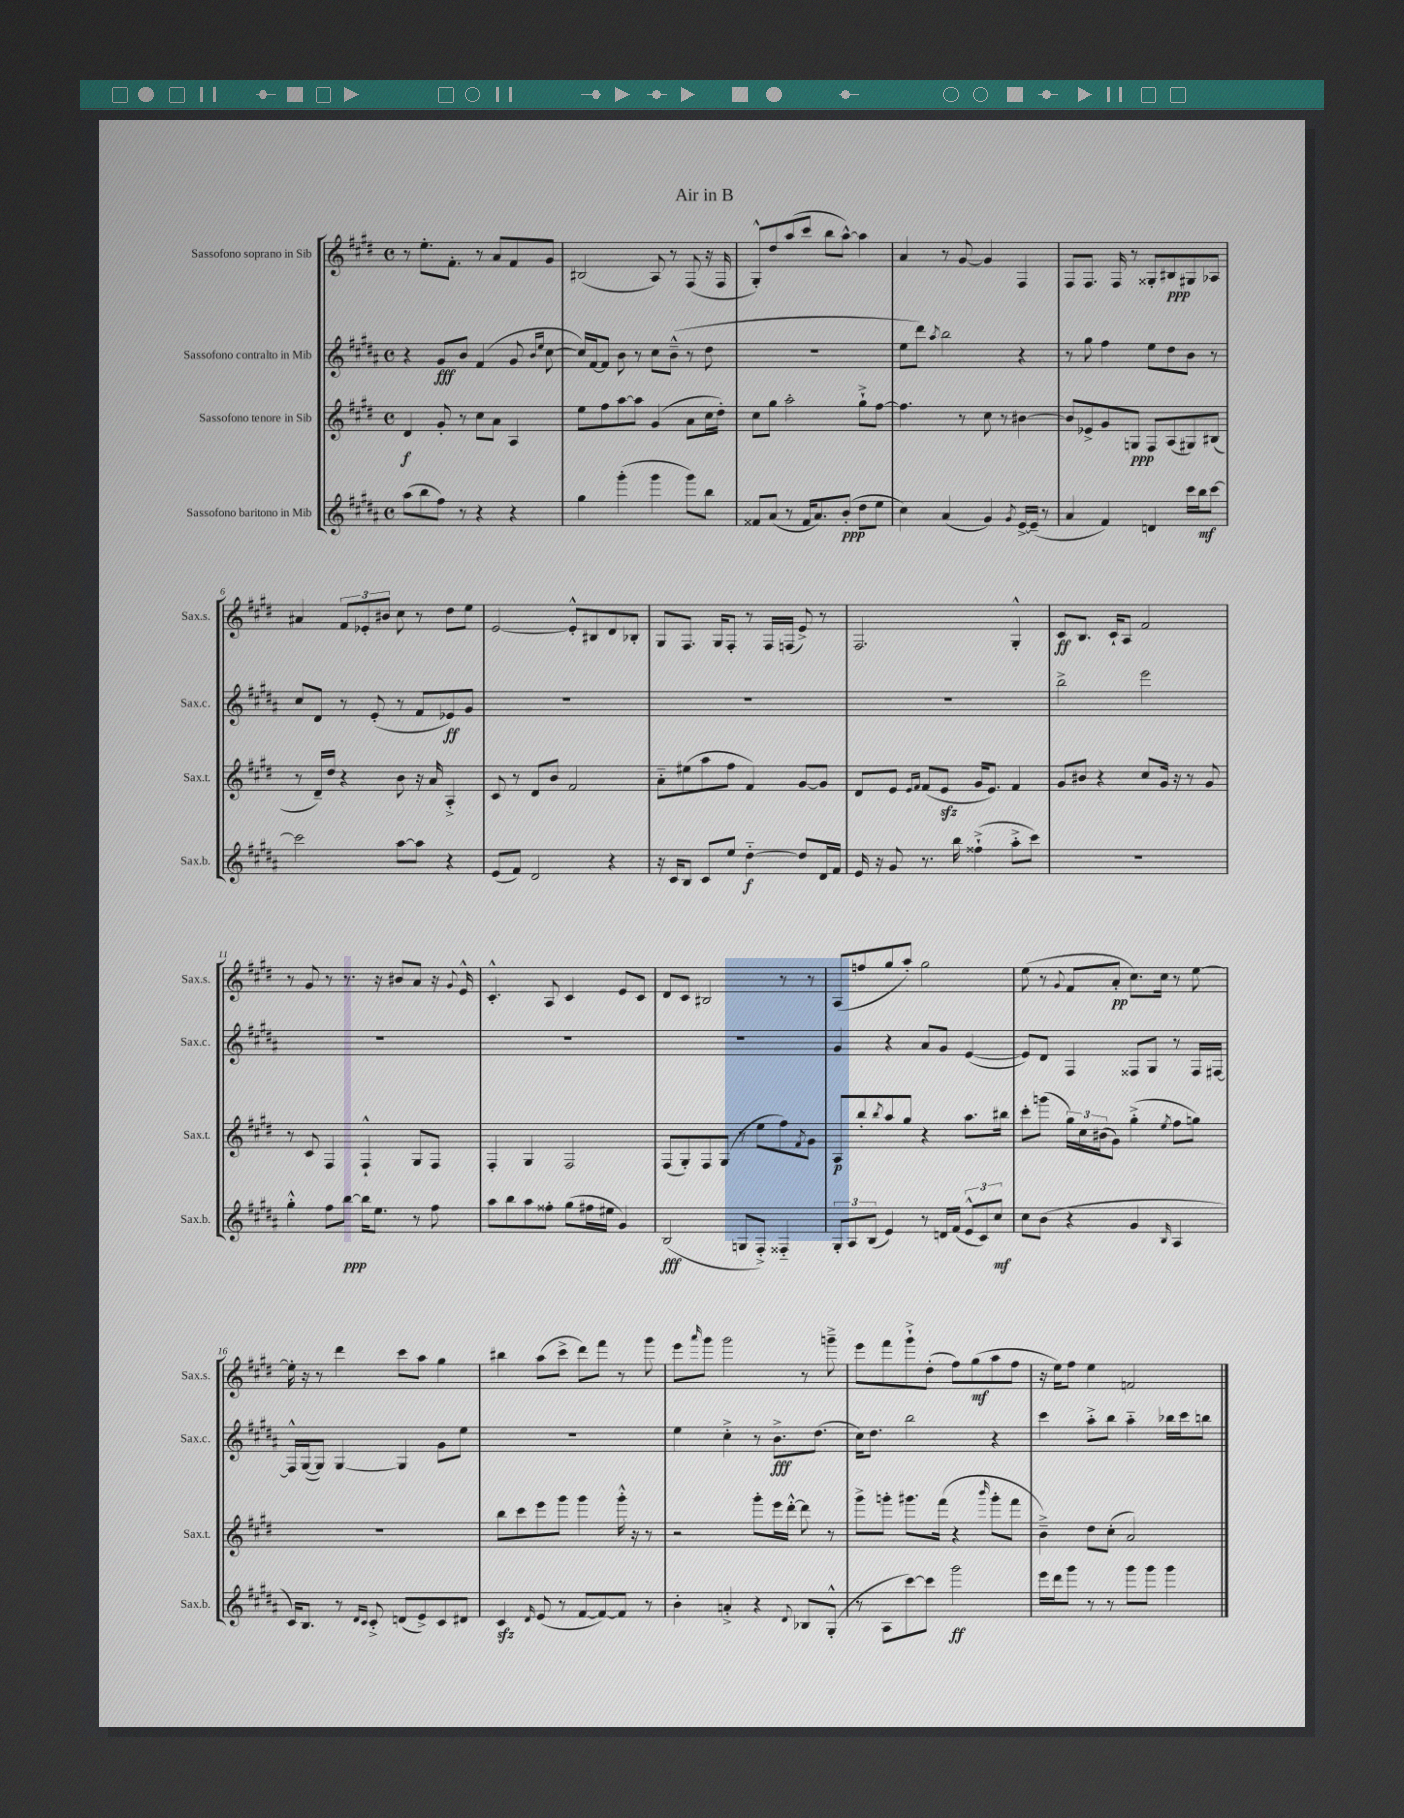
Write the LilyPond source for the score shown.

\header { title = "Air in B" }
<<
\new StaffGroup <<
\new Staff = "s0" \with { instrumentName = "Sassofono soprano in Sib" shortInstrumentName = "Sax.s." } {
    \clef treble \key e \major \defaultTimeSignature \time 4/4
    r8 e''8.-. fis'8.-. r8 a'8 fis'8 gis'8 |
    bis2( a8) r8 fis8( r16 fis16 |
    gis8-.-^) dis''8 a''8( cis'''8 b''8 a''8~-^) a''4 |
    a'4 r8 gis'8~ gis'4 fis4 |
    fis8 fis8. fis16 r8 gisis8-. bis8\ppp gis8 aes8 |
    ais'4 \tuplet 3/2 { fis'8 ees'8-. bis'8 } cis''8 r8 dis''8 e''8 |
    e'2~ e'8-.-^ bis8 dis'8 bes8-. |
    gis8 fis8. gis16 fis8-. r8 fis16 f16( e'8->) r8 |
    fis2. gis4-.-^ |
    cis'8\ff b8. cis'16-! a8 fis'2 |
    r8 gis'8 r8 r8. r16 bis'8 a'8 r16 \appoggiatura { gis'8 } e'16-^ |
    cis'4.-.-^ a8 cis'4 e'8 cis'8 |
    dis'8 cis'8 bis2 r8 r8 |
    a8( f''8 gis''8 a''8-.) gis''2 |
    e''8( r8 \appoggiatura { gis'8 } fis'8 a'8-.\pp cis''8.) cis''16 r8 e''8~ |
    e''16-. r16 r8 dis'''4 cis'''8 a''8 gis''4 |
    bis''4 a''8( cis'''8-> dis'''8) fis'''8 r8 gis'''8 |
    e'''8 \grace { a'''16 } gis'''8 gis'''2 r8 g'''8---> |
    e'''8 fis'''8 gis'''8-!-> dis''8-.( fis''8) gis''8\mf( a''8 fis''8 |
    r16 e''16) fis''8 e''4 f'2 \bar "|." |
}
\new Staff = "s1" \with { instrumentName = "Sassofono contralto in Mib" shortInstrumentName = "Sax.c." } {
    \clef treble \key b \major \defaultTimeSignature \time 4/4
    r4 gis'8\fff b'8 fis'4( gis'8 \grace { b'16 e''16 } cis''8~ |
    cis''16) fis'16~ fis'8 b'8 r8 cis''8 b'8---^( r8 dis''8 |
    R1 |
    e''8 dis'''8) \acciaccatura { ais''8 } b''2 r4 |
    r8 gis''8 fis''4 e''8 dis''8 b'8 r8 |
    cis''8 dis'8 r8 e'8-.( r8 fis'8 ees'8\ff) gis'8 |
    R1 |
    R1 |
    R1 |
    b''2-> e'''2 |
    R1 |
    R1 |
    R1 |
    gis'4 r4 ais'8 gis'8 e'4~( |
    e'8) dis'8 fis4 fisis8 gis8 r8 fisis16 fis16~ |
    fis16-^ gis16~( gis8) gis4~ gis4 gis'8 e''8 |
    R1 |
    e''4 cis''4-.-> r8 b'8.->\fff dis''8.( |
    cis''16) dis''8. b''2 r4 |
    cis'''4 ais''8-.-> b''8 ais''4-_ bes''16 cis'''16 b''8 \bar "|." |
}
\new Staff = "s2" \with { instrumentName = "Sassofono tenore in Sib" shortInstrumentName = "Sax.t." } {
    \clef treble \key e \major \defaultTimeSignature \time 4/4
    dis'4\f gis'8-. r8 cis''8 a'8 a4 |
    e''8 fis''8 a''8~ a''8 gis'4( a'8 cis''16 dis''16-.) |
    cis''8 gis''8 a''2-. gis''8-!-> fis''8~ |
    fis''4. r8 cis''8 r8 bis'4~ |
    bis'8 ees'8-> gis'8 g8\ppp fis8 a8( gis8) bis8( |
    r8 dis'16--) dis''16 r4 b'8 r16 a'16 a4-.-> |
    cis'8 r8 dis'8 b'8 fis'2 |
    a'8-_ eis''8( a''8 fis''8 fis'4) gis'8~ gis'8 |
    dis'8 e'8 \grace { e'16 fis'16 } fis'8( e'8\sfz gis'16 e'8.) fis'4 |
    gis'8 bis'8 r4 cis''8 gis'16 r16 r8 gis'8 |
    r8 cis'8 fis4 fis4-!-^ gis8 fis8 |
    fis4-. gis4 fis2 |
    fis8( gis8-.) fis8 gis8( r8 e''8 fis''8) \acciaccatura { fis'8 } gis'8 |
    a8\p b''8-. \acciaccatura { b''8 } a''8 gis''8 r4 a''8. bis''16 |
    cis'''8-. g'''8( \tuplet 3/2 { gis''16) cis''16 bis'16( } gis'8) gis''4-.->( \acciaccatura { e''8 } fis''8 g''8) |
    R1 |
    b''8 cis'''8 e'''8 gis'''8 gis'''4 gis'''16-.-^ r16 r8 |
    r2 gis'''8-. e'''16 dis'''16~-.-^ dis'''8 r8 |
    gis'''8-> g'''8-. gis'''8. fis'''16( r4 \grace { b'''16 } gis'''8-. fis'''8 |
    b'4--->) dis''8 cis''8-.( a'2) \bar "|." |
}
\new Staff = "s3" \with { instrumentName = "Sassofono baritono in Mib" shortInstrumentName = "Sax.b." } {
    \clef treble \key b \major \defaultTimeSignature \time 4/4
    ais''8( b''8 fis''8) r8 r4 r4 |
    gis''4 gis'''4-.( gis'''4 gis'''8) b''8 |
    fisis'8 ais'8( r8 fisis'16 ais'8.) b'8-.\ppp( dis''8 e''8 |
    cis''4) ais'4( gis'4) \acciaccatura { gis'8 } e'16~-> e'16--( r8 |
    ais'4 fis'4) d'4 cis'''16 b''16\mf cis'''8~ |
    cis'''2 ais''8~ ais''8 r4 |
    e'8( fis'8) dis'2 r4 |
    r16 cis'16 b8 cis'8 e''8 dis''4~-_\f dis''8 dis'16 fis'16 |
    e'16 r16 gis'8 r8. b''16 fisis''4-!->( ais''8-.-> cis'''8) |
    R1 |
    gis''4-.-^ fis''8 b''8~\ppp b''16 e''8. r8 fis''8 |
    ais''8 b''8 ais''8 fisis''8-. gis''8( fis''16 eis''16 gis'4) |
    b2\fff( g8 fis8-.->) fisis4-_ |
    \tuplet 3/2 { gis8-. ais8 b8( } e'4) r8 d'16 fis'16( \tuplet 3/2 { e'8-^ cis'8) cis''8\mf } |
    cis''8 b'8( r4 gis'4 \grace { b16 } ais4 |
    cis'16) b8. r8 \grace { dis'16 cis'16 } cis'8-.-> d'8( e'8->) cis'8 dis'8 |
    cis'4\sfz \grace { dis'16 } e'8( r8 fis'8~ fis'8~) fis'8 r8 |
    b'4-. a'4-.-> r4 \appoggiatura { dis'8 } bes8 gis8-.-^( |
    r8 ais8 cis'''8~) cis'''8 gis'''2\ff |
    e'''16 dis'''16 gis'''8 r8 r8 gis'''8 gis'''8 gis'''4 \bar "|." |
}
>>
>>
